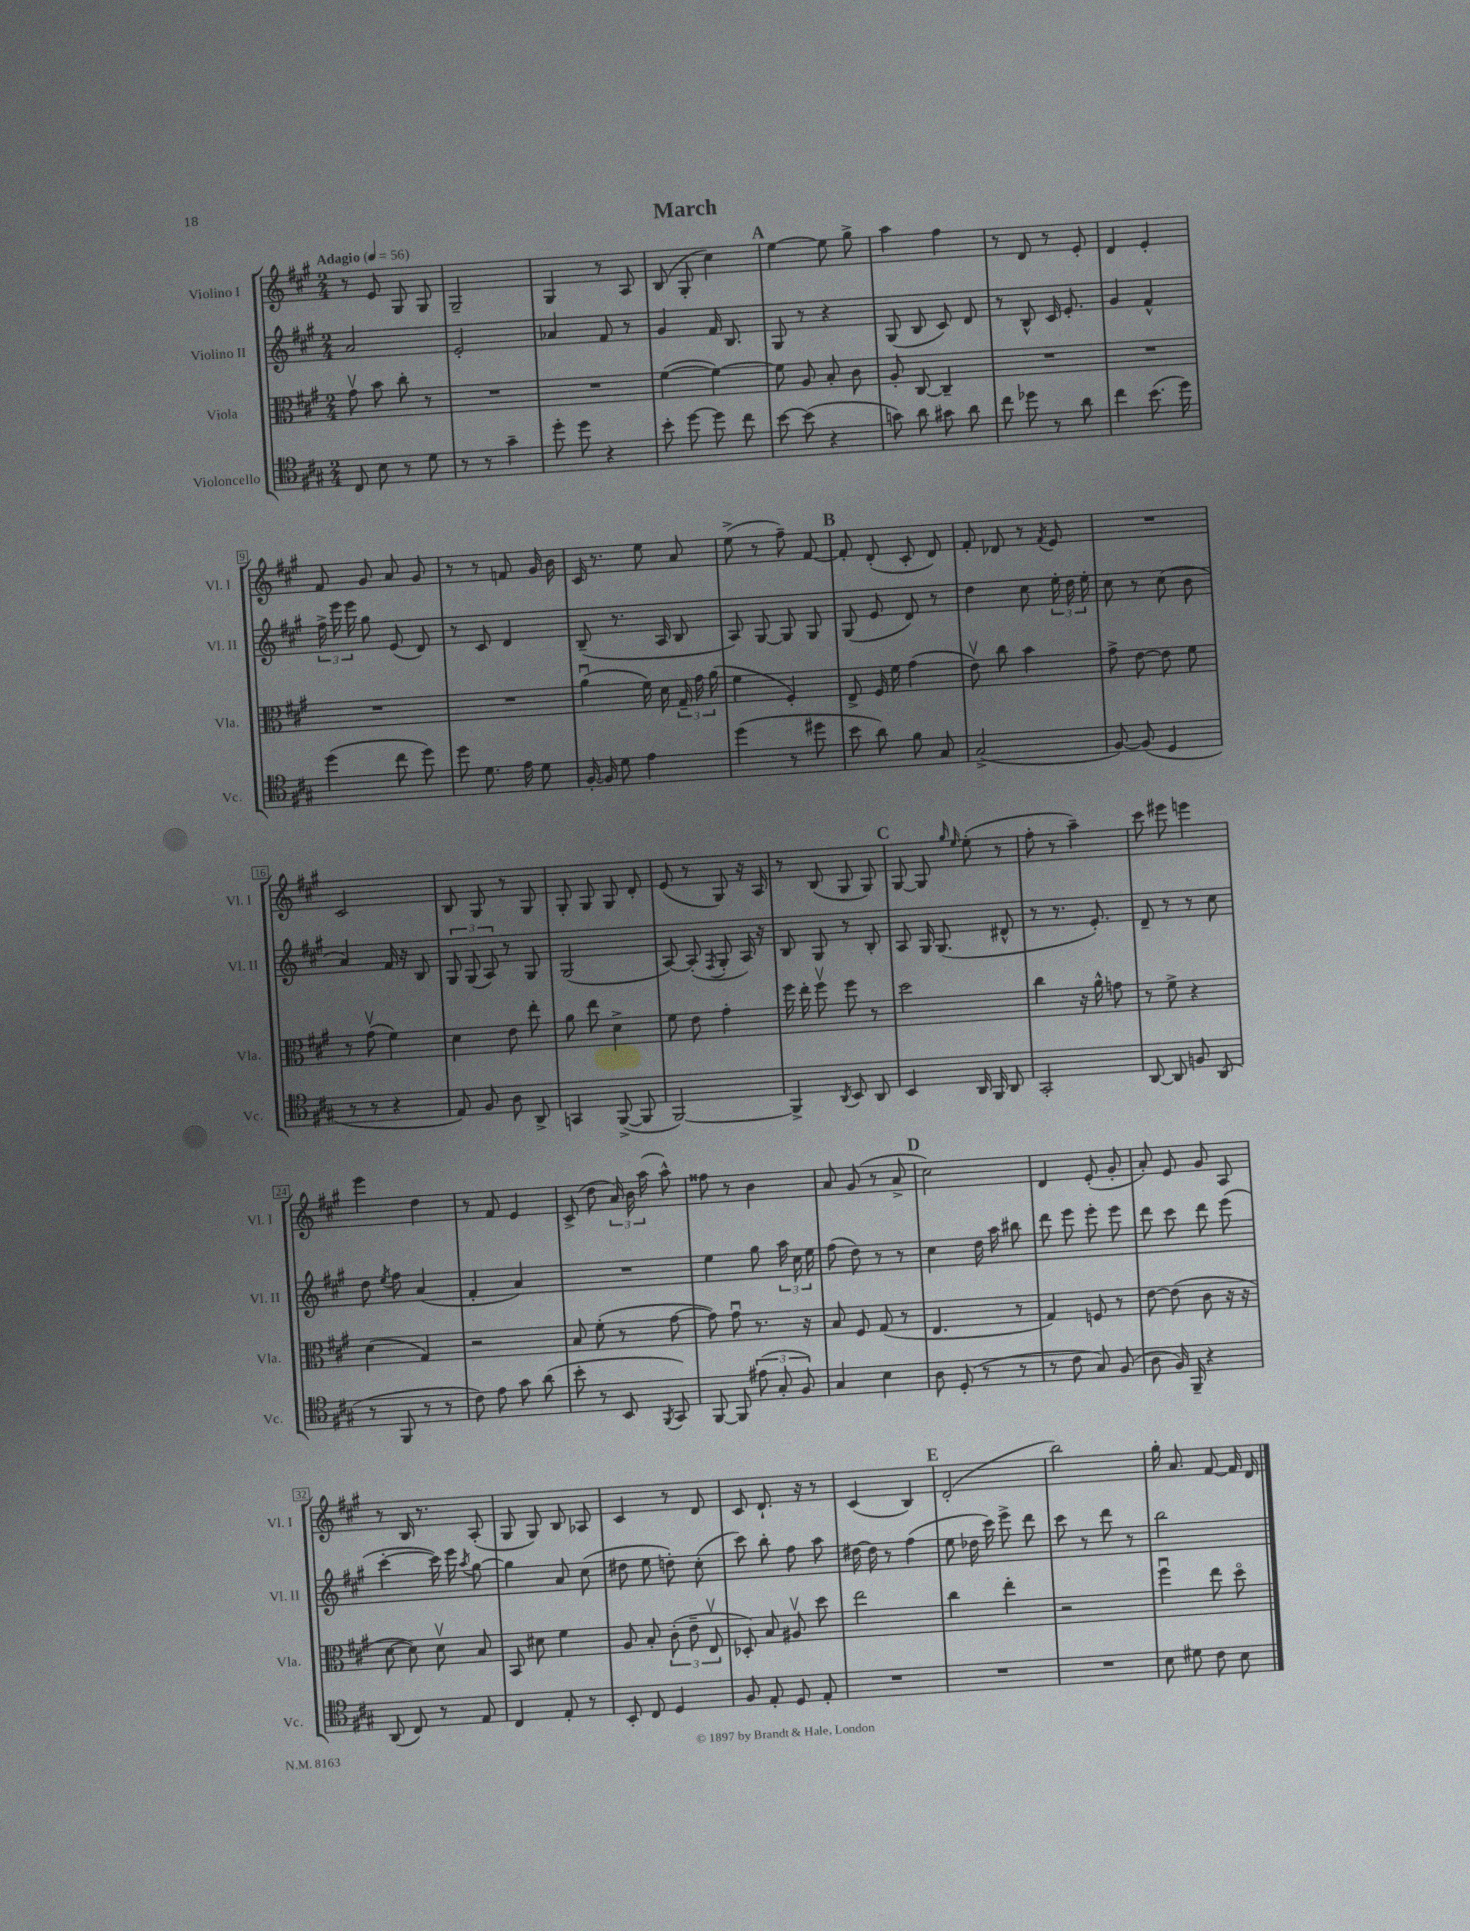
\header { title = "March" }
<<
\new StaffGroup <<
\new Staff = "s0" \with { instrumentName = "Violino I" shortInstrumentName = "Vl. I" } {
    \clef treble \key a \major \numericTimeSignature \time 2/4 \tempo "Adagio" 4 = 56
    \autoBeamOff r8 e'8 gis8 gis8 |
    gis2-- |
    gis4 r8 a8 |
    b8( gis8-. cis''4) |
    \mark \markup { \bold "A" } e''4~ e''8 gis''8-> |
    a''4 fis''4 |
    r8 d'8 r8 e'8-. |
    d'4 e'4-. |
    fis'8 gis'8 a'8 gis'8 |
    r8 r8 f'8 gis'16 b'16 |
    cis'16 r8. e''8 a'8 |
    e''8->( r8 fis''8--) fis'8~ |
    \mark \markup { \bold "B" } fis'8-. d'8-.( cis'8-. d'8) |
    fis'8-. des'8 r8 \acciaccatura { fis'8 } e'8 |
    R2 |
    cis'2 |
    b8 gis8 r8 gis8 |
    gis8-. gis8 gis8 d'8-. |
    e'8( r8 gis8) r16 a16 |
    r8 b8( gis8 gis8) |
    \mark \markup { \bold "C" } gis8~ gis8 \grace { gis''16 e''16 } e''8-.( r8 |
    fis''8-. r8 a''4--) |
    cis'''8 eis'''8 e'''4 |
    e'''4 d''4 |
    r8 fis'8 e'4 |
    cis'8->( d''8 \tuplet 3/2 { a'16) b'16 a''16( } a''8-^) |
    fisis''8 r8 b'4 |
    a'8 gis'8( r8 a'8-> |
    \mark \markup { \bold "D" } cis''2) |
    d'4 e'8-.( gis'8-. |
    a'8-.) e'8 gis'8 a8 |
    r8 b16 r8. a8-.( |
    gis8 gis8) b8 aes8 |
    cis'4 r8 d'8 |
    cis'8 d'8.-! r16 r8 |
    cis'4( b4) |
    \mark \markup { \bold "E" } d'2-.( |
    b''2) |
    gis''16-. a'8. fis'8~ fis'16 d'16 \bar "|." |
}
\new Staff = "s1" \with { instrumentName = "Violino II" shortInstrumentName = "Vl. II" } {
    \clef treble \key a \major \numericTimeSignature \time 2/4
    \autoBeamOff a'2 |
    e'2-. |
    aes'4 fis'8 r8 |
    gis'4 fis'16 b8. |
    \mark \markup { \bold "A" } gis8 r8 r4 |
    gis8( b8 cis'8) d'8 |
    r8 b8-^ cis'16 e'8.-. |
    gis'4 fis'4-^ |
    \tuplet 3/2 { fis''16-> e'''16 e'''16 } gis''8 e'8( d'8) |
    r8 cis'8 d'4 |
    b8--( r8. a16 b8 |
    a8) gis8~ gis8 gis8 |
    \mark \markup { \bold "B" } gis8( e'8 d'8) r8 |
    d''4 cis''8 \tuplet 3/2 { e''16-. d''16 e''16-. } |
    cis''8 r8 cis''8( b'8 |
    a'4) fis'16 r16 b8 |
    \tuplet 3/2 { gis8 gis8( a8) } r8 gis8 |
    gis2( |
    a8~) a8-.( \acciaccatura { fis8 } gis8-. a16) r16 |
    b8 gis8 r8 b8-. |
    \mark \markup { \bold "C" } a8 gis16 gis8.( dis'8-^ |
    r8 r8. e'8.-.) |
    d'8-- r8 r8 cis''8 |
    d''8 \acciaccatura { e''8 } fis''8 a'4( |
    fis'4-. a'4) |
    R2 |
    e''4 gis''8 \tuplet 3/2 { a''16 cis''16 e''16 } |
    fis''8( d''8) r8 r8 |
    \mark \markup { \bold "D" } cis''4 d''16 a''16 bis''8 |
    d'''8 e'''8 e'''8-. e'''8 |
    d'''8 cis'''8 d'''8 e'''8( |
    cis'''4~-. cis'''16) e'''16 \acciaccatura { a''8 } gis''8~ |
    gis''4 a'8 cis''8( |
    dis''8 e''8 d''8-.) cis''8-.( |
    cis'''8) b''8-. fis''8 a''8 |
    dis''16~ dis''16 r8 fis''4( |
    \mark \markup { \bold "E" } e''8 des''16 cis'''16) e'''8-> d'''8 |
    cis'''8 r8 d'''8 r8 |
    b''2 \bar "|." |
}
\new Staff = "s2" \with { instrumentName = "Viola" shortInstrumentName = "Vla." } {
    \clef alto \key a \major \numericTimeSignature \time 2/4
    \autoBeamOff gis'8\upbow b'8 cis''8-. r8 |
    R2 |
    R2 |
    fis'4~( fis'4~) |
    \mark \markup { \bold "A" } fis'8 a8 b8-. cis'8 |
    a8-. cis8~ cis4-- |
    R2 |
    R2 |
    R2 |
    R2 |
    a'4\downbow( fis'16) d'16 \tuplet 3/2 { gis16-- gis'16 a'16( } |
    fis'4 fis4-.) |
    \mark \markup { \bold "B" } e8-> fis16 fis'16 gis'4( |
    e'8\upbow) cis''8 b'4 |
    gis'8-> e'8~ e'8 fis'8 |
    r8 gis'8\upbow( fis'4) |
    d'4 e'8 e''8-. |
    a'8 e''8 d'4-> |
    fis'8 e'8 gis'4-. |
    fis''16 e''16-. fis''8\upbow fis''8 r8 |
    \mark \markup { \bold "C" } d''2 |
    cis''4 r16 a'16-^ g'8 |
    r8 fis'8-> r4 |
    d'4( gis4) |
    r2 |
    b8 fis'8-.( r8 gis'8~ |
    gis'8) gis'8\downbow r8. r16 |
    b8 fis8 gis8( r8 |
    \mark \markup { \bold "D" } e4. r8 |
    gis4) f8 r8 |
    e'8~ e'8( cis'8 r16 r16 |
    d'8~ d'8) d'8\upbow b8 |
    b,8 dis'8 fis'4 |
    a8 b8-. \tuplet 3/2 { cis'8-.( e'8-- e8\upbow } |
    des8-.) b8 ais8\upbow d''8 |
    e''2 |
    \mark \markup { \bold "E" } cis''4 e''4-. |
    r2 |
    fis''4\downbow e''8 d''8\flageolet \bar "|." |
}
\new Staff = "s3" \with { instrumentName = "Violoncello" shortInstrumentName = "Vc." } {
    \clef tenor \key a \major \numericTimeSignature \time 2/4
    \autoBeamOff cis8 b8 r8 d'8 |
    r8 r8 gis'4-- |
    d''8-. d''8 r4 |
    b'8-. d''8~ d''8 cis''8 |
    \mark \markup { \bold "A" } b'8~ b'8( r4 |
    g'8) a'8 gis'8 a'8 |
    cis''8 des''8 r8 a'8 |
    cis''4 b'8.( d''16) |
    d''4( cis''8 d''8) |
    d''8 d'8. e'16 d'8 |
    fis16~-. fis16 d'8 e'4 |
    d''4( r8 dis''8 |
    \mark \markup { \bold "B" } b'8 a'8) fis'8 gis8 |
    gis2->( |
    fis8~) fis8( d4 |
    r8 r8 r4 |
    e8) fis8 a8 a,8-> |
    g,4 fis,8~->( fis,8 |
    fis,2~) |
    fis,4-> \acciaccatura { a,8 } b,8 a,8 |
    \mark \markup { \bold "C" } b,4 a,16 fis,16 a,8 |
    gis,2-. |
    a,8~ a,8 f8 a,8( |
    r8 fis,8 r8 r8 |
    cis'8) e'8 gis'8 a'8( |
    b'8-. r8 b,8 \acciaccatura { fis,8 } gis,8) |
    fis,8~ fis,8 \tuplet 3/2 { eis'8( gis8-. fis8) } |
    gis4 b4 |
    \mark \markup { \bold "D" } a8 d8-.( r8 r8 |
    r8 cis'8 gis8) fis8( |
    a8 fis16) fis,16-- r4 |
    a,8( cis8) r8 e8 |
    cis4 e8-. r8 |
    b,8-. cis8 d4 |
    fis8 e8-. d8 e8-. |
    R2 |
    \mark \markup { \bold "E" } R2 |
    R2 |
    b8 dis'8 cis'8 b8 \bar "|." |
}
>>
>>
\layout { \context { \Score \override BarNumber.stencil = #(make-stencil-boxer 0.1 0.3 ly:text-interface::print) } }
